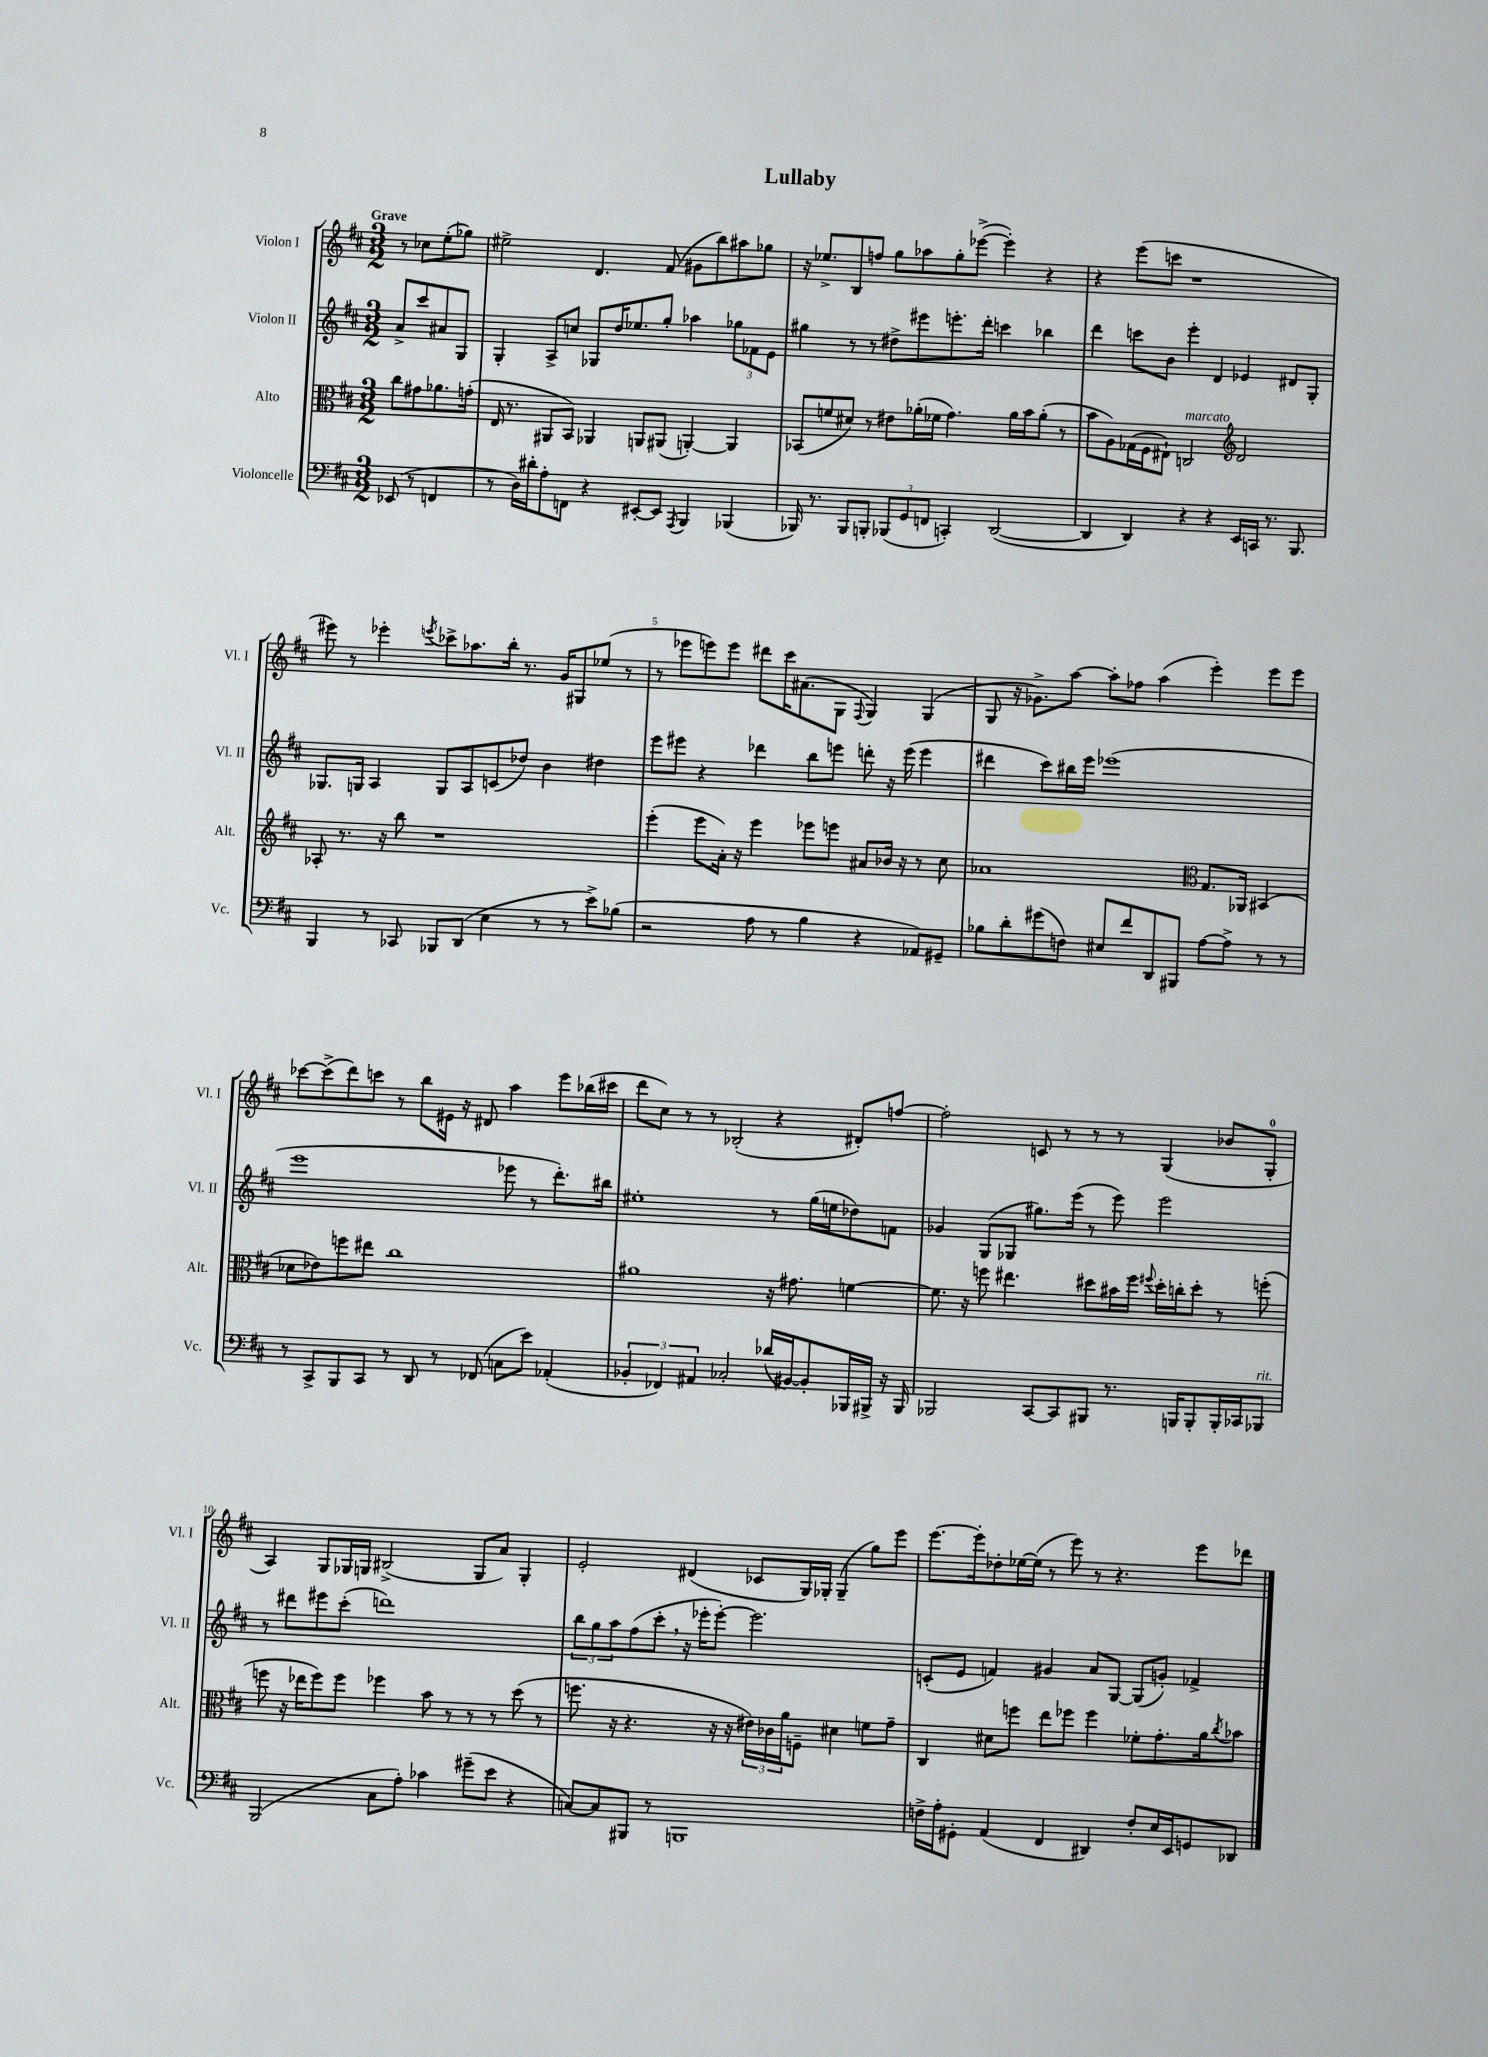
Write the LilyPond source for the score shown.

\header { title = "Lullaby" }
<<
\new StaffGroup <<
\new Staff = "s0" \with { instrumentName = "Violon I" shortInstrumentName = "Vl. I" } {
    \clef treble \key d \major \numericTimeSignature \time 3/2 \partial 2 \tempo "Grave"
    r8 ces''8 e''8-.( ges''8) |
    eis''2-> d'4. fis'8( gis'8 b''8) ais''8 ges''8 |
    r16 ees''8.-> b8 f''8 g''8 aes''8 g''8-. ees'''8~->( ees'''4-.) r4 |
    r4 e'''8( c'''8 r1 |
    eis'''8) r8 ees'''4-. \acciaccatura { e'''8 } ces'''8-> aes''8. b''16-. r8. g'16 gis8 ees''8( r8 |
    r8 ees'''8 e'''8) e'''8 dis'''8 cis'''16 ais'8.( g8 \appoggiatura { fis8 } g4) g4( |
    g8 r16 ges'8.->) a''8~ a''8-. fes''8 a''4( e'''4-.) e'''8 e'''8 |
    ces'''8~ ces'''8->( d'''8) c'''8 r8 b''8 eis'16 r16 dis'8 a''4 e'''8 bes''16( cis'''16 |
    d'''8 cis''8) r8 r8 bes2-.( r4 dis'8-.) f''8~ |
    f''2-. c'8 r8 r8 r8 g4( bes'8 g8-0-. |
    a4) g8 ges16 g16 bis2->( g8 a'8) g4-. |
    e'2-. dis'4( ces'8 g16) ges16-. ges4--( g''8) e'''8 |
    e'''8.~ e'''16-. des''8-. ees''16~ ees''16( r8 e'''8) r8 r4. e'''8 des'''8 \bar "|." |
}
\new Staff = "s1" \with { instrumentName = "Violon II" shortInstrumentName = "Vl. II" } {
    \clef treble \key d \major \numericTimeSignature \time 3/2 \partial 2
    a'8-> cis'''8 ais'8 g8 |
    g4-. a8-> c''8 ges8 d''16 ees''8. g''8-. aes''4 \tuplet 3/2 { ges''8 fes'8 e'8 } |
    gis''4 r8 r8 dis''8-> eis'''8 e'''8.-. d'''16-. c'''4 bes''4 |
    d'''4 c'''8 b'8 e'''4-. d'4 ees'4 dis'8 g8-. |
    ges8. g16 a4 g8 a8 c'8( des''8) b'4 dis''4 |
    e'''8 eis'''8 r4 des'''4 b''8 e'''8 d'''8-. r16 e'''16( e'''4 |
    dis'''4 cis'''8) bis''16 e'''16 ees'''1( |
    e'''1 ees'''8 r8 d'''8.-.) bis''16 |
    eis''1-. r8 g''16( e''16 des''8) f'8 |
    ges'4 g8( ges8 gis''8.) e'''16( r8 e'''8) e'''2 |
    r8 dis'''8 eis'''8 cis'''8-.( d'''1) |
    \tuplet 3/2 { b''8 g''8 a''8 } fis''8( cis'''8-. \breathe r16 ees'''16-. ees'''8~-.) ees'''2. |
    c'8-.( e'8 f'4) gis'4 a'8 g8~ g8( g'8-.) fes'4-> \bar "|." |
}
\new Staff = "s2" \with { instrumentName = "Alto" shortInstrumentName = "Alt." } {
    \clef alto \key d \major \numericTimeSignature \time 3/2 \partial 2
    cis''8 gis'8 aes'8. g'16-.( |
    e16 r8. ais,8 b,8) aes,4 a,8 ais,8( a,4~-.) a,4 |
    bes,8( f'8 dis'8) r8 eis'8 aes'16-.( fes'16 g'4.) aes'16 b'16 aes'8-.( r8 |
    b'8 a8) ges16( fis16 eis8-!) c2^\markup { \italic "marcato" } \clef treble d'2 |
    aes8-. r8. r16 b''8 r1 |
    e'''4-.( e'''8 a'16-.) r16 e'''4 ees'''8 e'''8 ais'8 bes'16 r16 r8 cis''8 |
    aes'1 \clef alto g8. aes,16 bis,4( |
    des'8 ees'8) f''8 eis''8 cis''1 |
    ais'1 r16 gis'8. f'4~ |
    f'8. r16 f''8 eis''4. dis''8 bis'16 f''16 \appoggiatura { fis''8 } dis''16-. c''16-. dis''8-. r8 f''8-.( |
    f''8 r16 ees''16 f''8) f''8 fes''4 b'8 r8 r8 r8 d''8( r8 |
    f''8. r16 r4. r16 r16 \tuplet 3/2 { eis'16) ces'16 a'16 } f8-- dis'4 f'8 g'8-- |
    cis4 dis'8 f''8 e''8 fes''8 fes''4 fes'8-. g'8.-. a'16 \acciaccatura { cis''8 } bes'8 \bar "|." |
}
\new Staff = "s3" \with { instrumentName = "Violoncelle" shortInstrumentName = "Vc." } {
    \clef bass \key d \major \numericTimeSignature \time 3/2 \partial 2
    ees,8( r8 f,4 |
    r8 d16) dis'16-. a8-. f,8 r4 eis,8~-. eis,8 \acciaccatura { a,,8 } b,,4 bes,,4( |
    bes,,16) r8. bes,,8 b,,8-. \tuplet 3/2 { bes,,8( g,8 f,8 } c,4-.) d,2~( |
    d,4 d,4) r4 r4 e,16 c,16 r8. b,,8. |
    b,,4 r8 ces,8 bes,,8 d,8( e4 r8 r8 e'8->) bes8( |
    r2 a8 r8 b4 r4 aes,8) gis,8-- |
    bes8 d'8-. gis'8( f8) eis8 fis'8 d,8 bis,,8 a8~ a8-> r8 r8 |
    r8 cis,8-> b,,8 cis,8 r8 d,8 r8 fes,8( c8 e'8) aes,4-.( |
    \tuplet 3/2 { bes,4-. fes,4) ais,4 } ces2-. des'16( bis,16~) bis,8-. bes,,16 bis,,16-> r16 bis,,16 |
    bes,,2 cis,8~ cis,8 bis,,8 r8. b,,16 b,,8-. b,,16-. ces,16 bes,,8^\markup { \italic "rit." } |
    b,,2( cis8 a8-.) ces'4 gis'8--( e'8 r4 |
    c8~) c8 bis,,8 r8 b,,1 |
    f16-> a16-. gis,8-. a,4( fis,4 dis,4) f8-. e16 e,16 g,8 des,8 \bar "|." |
}
>>
>>
\layout { \context { \Score \override BarNumber.break-visibility = ##(#f #t #t) barNumberVisibility = #(every-nth-bar-number-visible 5) } }
